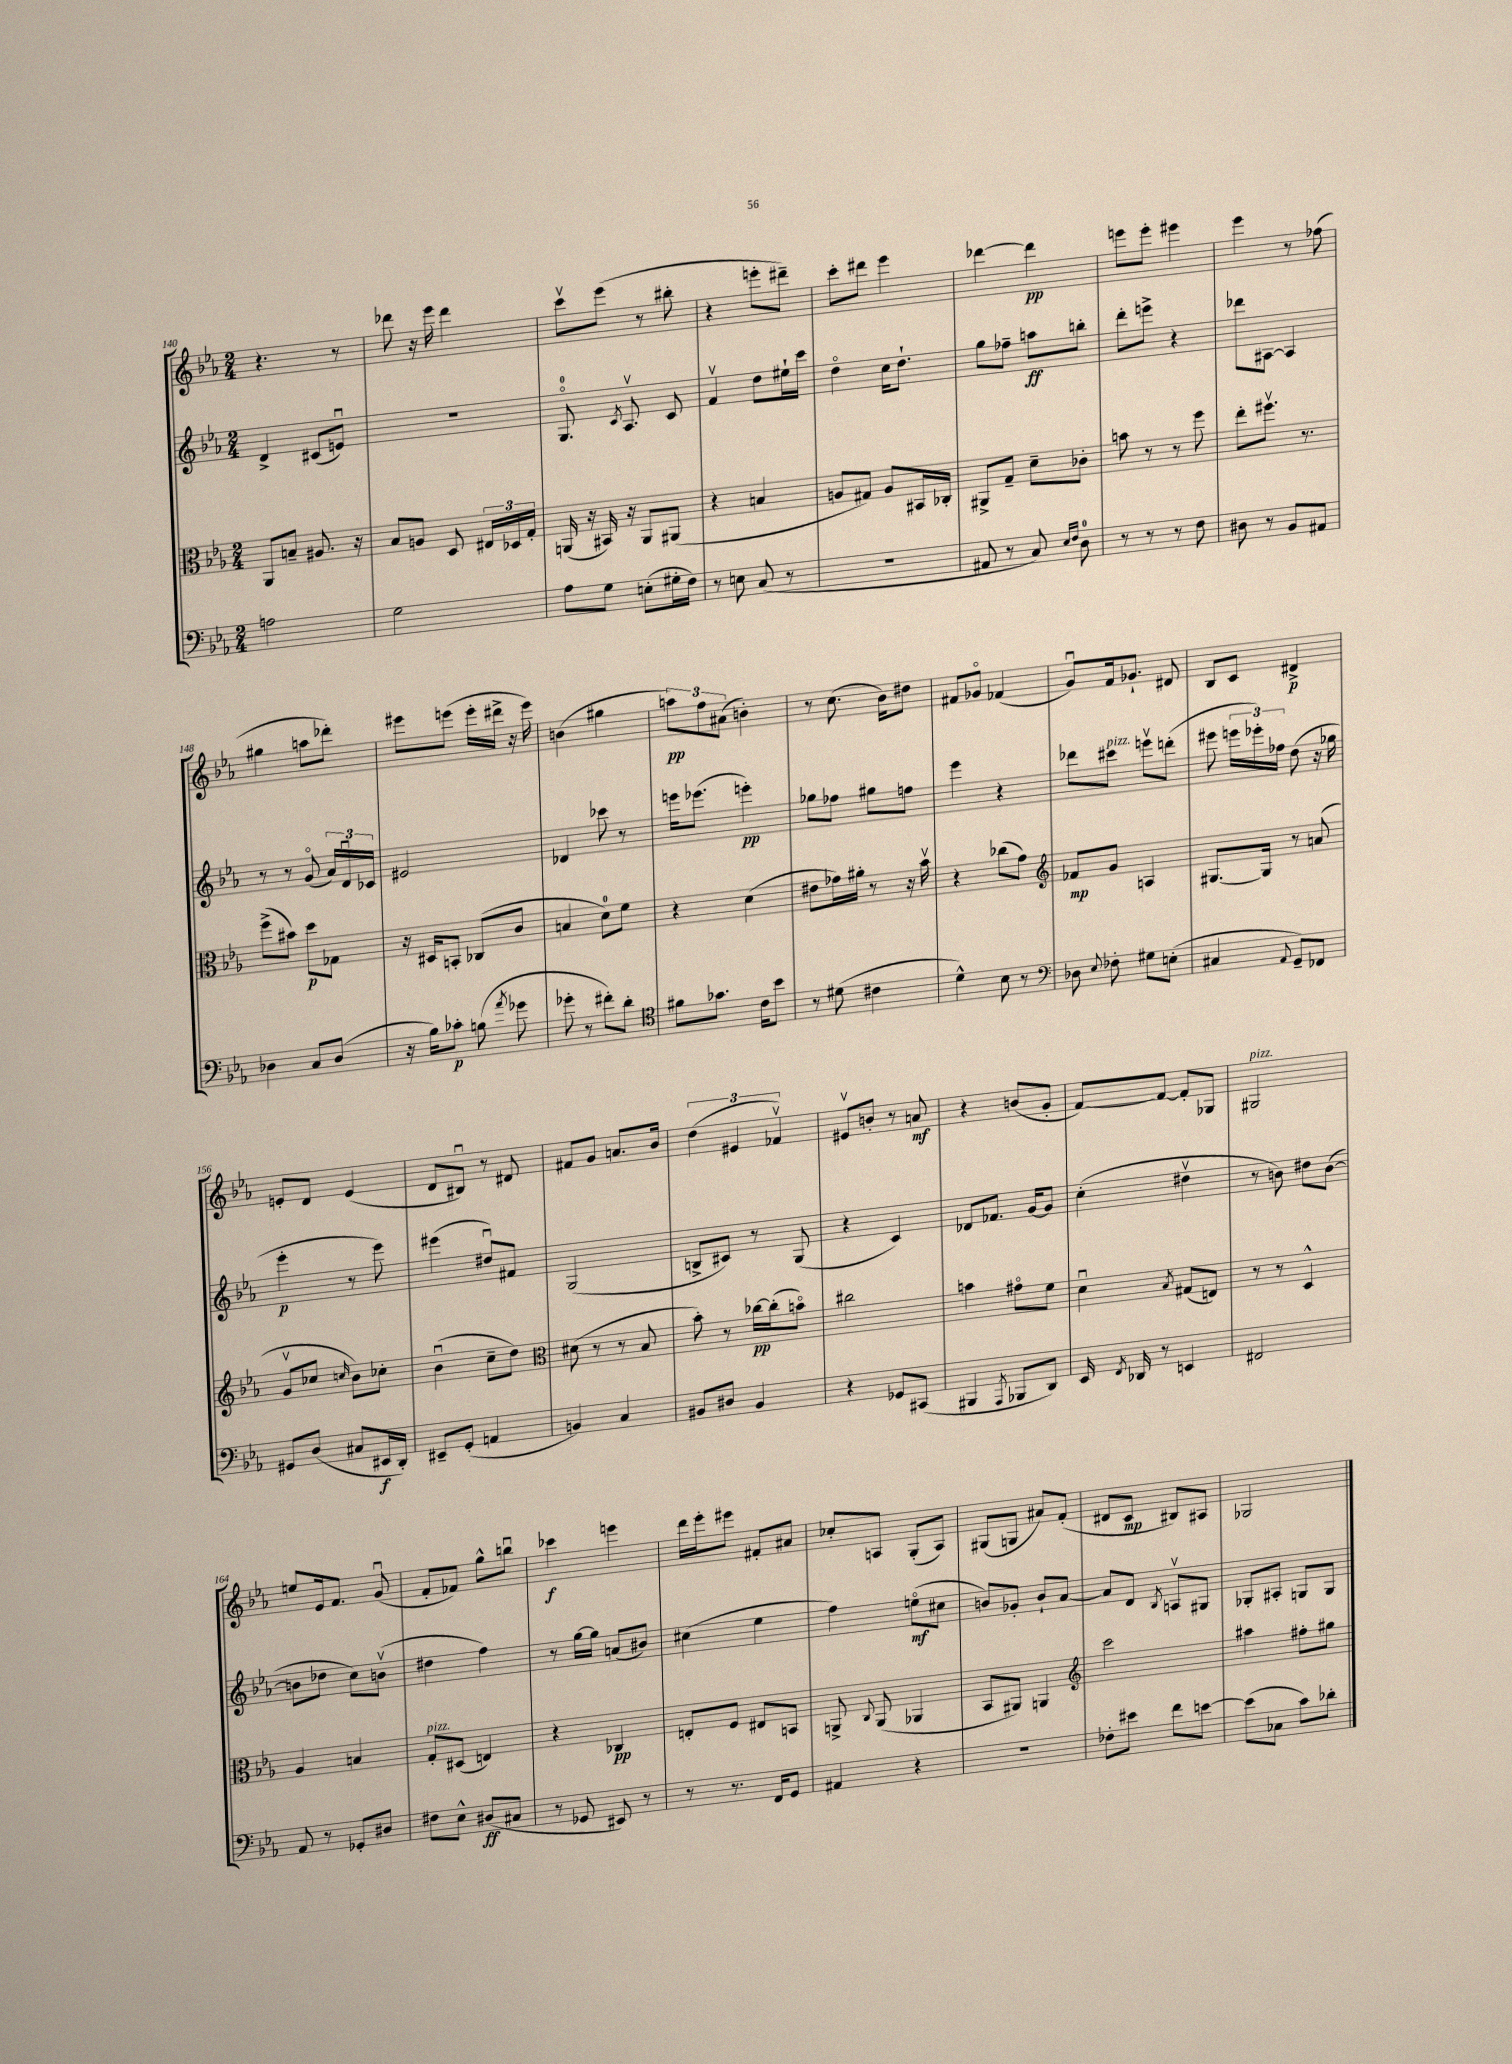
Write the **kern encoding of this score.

**kern	**kern	**kern	**kern
*staff4	*staff3	*staff2	*staff1
*clefF4	*clefC3	*clefG2	*clefG2
*k[b-e-a-]	*k[b-e-a-]	*k[b-e-a-]	*k[b-e-a-]
*M2/4	*M2/4	*M2/4	*M2/4
2A	8AA-	4d^	4.r
.	8B~	.	.
.	8.A#	(8c#	.
.	.	8eu)	8r
.	16r	.	.
=	=	=	=
2G	8B-	2r	8ddd-
.	8A	.	16r
.	.	.	16eee-
.	8D	.	4ddd-
.	24E#	.	.
.	24D-	.	.
.	24G'	.	.
=	=	=	=
8A-	(16AA	8.Go	8cccv
.	16r	.	.
8G	16BB#)	.	(8eee-
.	.	8qc	.
.	16r	8.A-v	.
(8E'	8AA	.	8r
16G#'	(8AA#	8c	8bb#'
16F)	.	.	.
=	=	=	=
8r	4r	4fv	4r
8E	.	.	.
(8C	4B	8dd	8eee'
8r	.	16ee#`	8ddd#~)
.	.	16ccc	.
=	=	=	=
2r	8A	4ddo	8ccc'
.	8G#)	.	8ddd#
.	8A	16cc	4eee-
.	.	8.dd`	.
.	16BB#	.	.
.	16C-'	.	.
=	=	=	=
8AA#	8AA#^	8gg	[4ddd-
8r	8G~	8ff-~	.
8C)	8d~	8aa	4ddd-]
16qqE-	.	.	.
16qqF	.	.	.
8D	8c-'	8bb'	.
=	=	=	=
8r	8b	8ddd'	8eee
8r	8r	8eee^	8eee'
8r	8r	4r	4eee#
8F	8ff	.	.
=	=	=	=
8D#	8ee-'	8ddd-	4eee-
8r	8.ff#v	[8A#	.
8BB-	.	4A#]	8r
.	8.r	.	.
8AA#	.	.	(8ff-
=	=	=	=
4D-	(8ff^	8r	4gg#
.	8b#)	8r	.
8C	8dd	(8go	8aa
(8D-	8G-	24a-)	8ddd-')
.	.	24du	.
.	.	24c-	.
=	=	=	=
16r	16r	2e#	8eee#
16B-)	16D#	.	.
8c-'	8BB'	.	(8eee
(8B	(8C-	.	16eee'
.	.	.	16ddd#^
8qa-	.	.	.
8g-	8c	.	16r
.	.	.	16eee)
=	=	=	=
8g-'	4B	4d-	(4b
8r	.	.	.
8f#')	8d)	8ccc-	4gg#
8d'	8f	8r	.
=	=	=	=
*clefC4	*	*	*
8f#	4r	16eee	12aa)
.	.	(8.eee-	.
.	.	.	12ff
8.g-	.	.	.
.	.	.	(12a#
.	(4d	4eee')	4b')
16c	.	.	.
8b-	.	.	.
=	=	=	=
8r	8e#	8gg-	8r
(8d#	16g-)	8ff-	(8.cc
.	16a#'	.	.
4c#	8r	8gg#	.
.	.	.	16b-)
.	16r	8ff	8dd#
.	16b-v	.	.
=	=	=	=
4d^^)	4r	4eee-	8f#
.	.	.	8g-o
8B-	(8cc-	4r	(4f-
8r	8g)	.	.
=	=	=	=
*clefF4	*clefG2	*	*
8D-	8f-	8ddd-	8gu)
8qqE-	.	.	.
8F-'	8g	8ccc#	16f
.	.	.	8.g-`
8G#	4A	8eeev	.
(8E'	.	(8ddd'	8d#
=	=	=	=
4C#	[8.G#	8eee#	8B-
.	.	24eee	8c
.	.	24eee-')	.
.	16G#]	.	.
.	.	24ff-	.
8qqAA-	.	.	.
8GG~)	8r	(8dd	4d#^
8FF-	(8a	16r	.
.	.	16gg-	.
=	=	=	=
8GG#	8gv	4eee-'	8e'
(8D	8cc-	.	8d
.	16qqcc	.	.
8C#	8b-)	8r	(4e
16EE#	8cc-'	8eee-)	.
16DD')	.	.	.
=	=	=	=
8EE#~	(4b-u	(4eee#	8d
(8GG'	.	.	8B#u)
4AA	8cc~	8dd#u)	8r
.	8dd)	8f#	8d#
=	=	=	=
*	*clefC3	*	*
4BB)	(8d#	(2G	8f#
.	8r	.	8g
4C	8r	.	8.a
.	8B-	.	.
.	.	.	16b-
=	=	=	=
8BB#	8b-')	8B^	(6dd
8D#	8r	8c#)	.
.	.	.	6e#
4BB#	[16cc-	8r	.
.	(16cc-']	.	.
.	.	.	6f-v)
.	8bo)	(8G	.
=	=	=	=
4r	2cc#	4r	8e#v
.	.	.	8b'
8GG-	.	4c)	8r
(8CC#	.	.	8a
=	=	=	=
4BBB#	4b	8d-	4r
.	.	8.f-	.
8qAAA-	.	.	.
8BBB-	8g#o	.	(8b
.	.	[16g	.
8DD)	8f	8g]	8g'
=	=	=	=
16EE-	4du	(4cc'	[8f)
8qFF	.	.	.
16DD-	.	.	.
8r	.	.	8f_
.	8qB-	.	.
4EE	(8G#	4dd#v	8f']
.	8E)	.	8G-
=	=	=	=
2FF#	8r	8r	2G#
.	8r	8b)	.
.	4D^^	8dd#	.
.	.	([8b	.
=	=	=	=
8AA-	4A-	8b]	8ee
8r	.	8dd-	16e-
.	.	.	8.f
8GG-'	4B	8cc)	.
8D#	.	(8bv	(8gu
=	=	=	=
8F#	8G'	4dd#	8f'
8E-^^	(8D#	.	8f-)
(8D#	4E)	4ff)	8gg^^
8C#	.	.	8bbu
=	=	=	=
8r	4r	8r	4ccc-
8GG-	.	[16gg	.
.	.	16gg]	.
8EE#)	4C-	(8a	4eee
8r	.	8b#)	.
=	=	=	=
8r	8E'	(4cc#	16ddd
.	.	.	16eee-'
8.r	8F	.	8eee#
.	8E#	4ee-	8f#'
16FF	.	.	.
8GG	8BB	.	8a#
=	=	=	=
4AA#	8AA^	4ff)	8cc-'
.	8qqC	.	.
.	(8AA	.	8A
4r	4AA-	(8eeo	(8G'
.	.	8cc#	8A)
=	=	=	=
2r	8BB-	8b)	(8G#
.	8AA#)	8g-'	8G
.	4AA	8b`	8a#)
.	.	[8a-	(8f'
=	=	=	=
*	*clefG2	*	*
8F-'	2ccc	8a-]	8d#
8e#	.	8d	8c
.	.	8qB-	.
8f	.	8Av	8B#)
[8e	.	8G#	8A#
=	=	=	=
(8e]	4aa#	8G-'	2G-
8C-	.	8A#'	.
8c)	8ff#'	8G	.
8d-'	8gg#	8G	.
==	==	==	==
*-	*-	*-	*-
